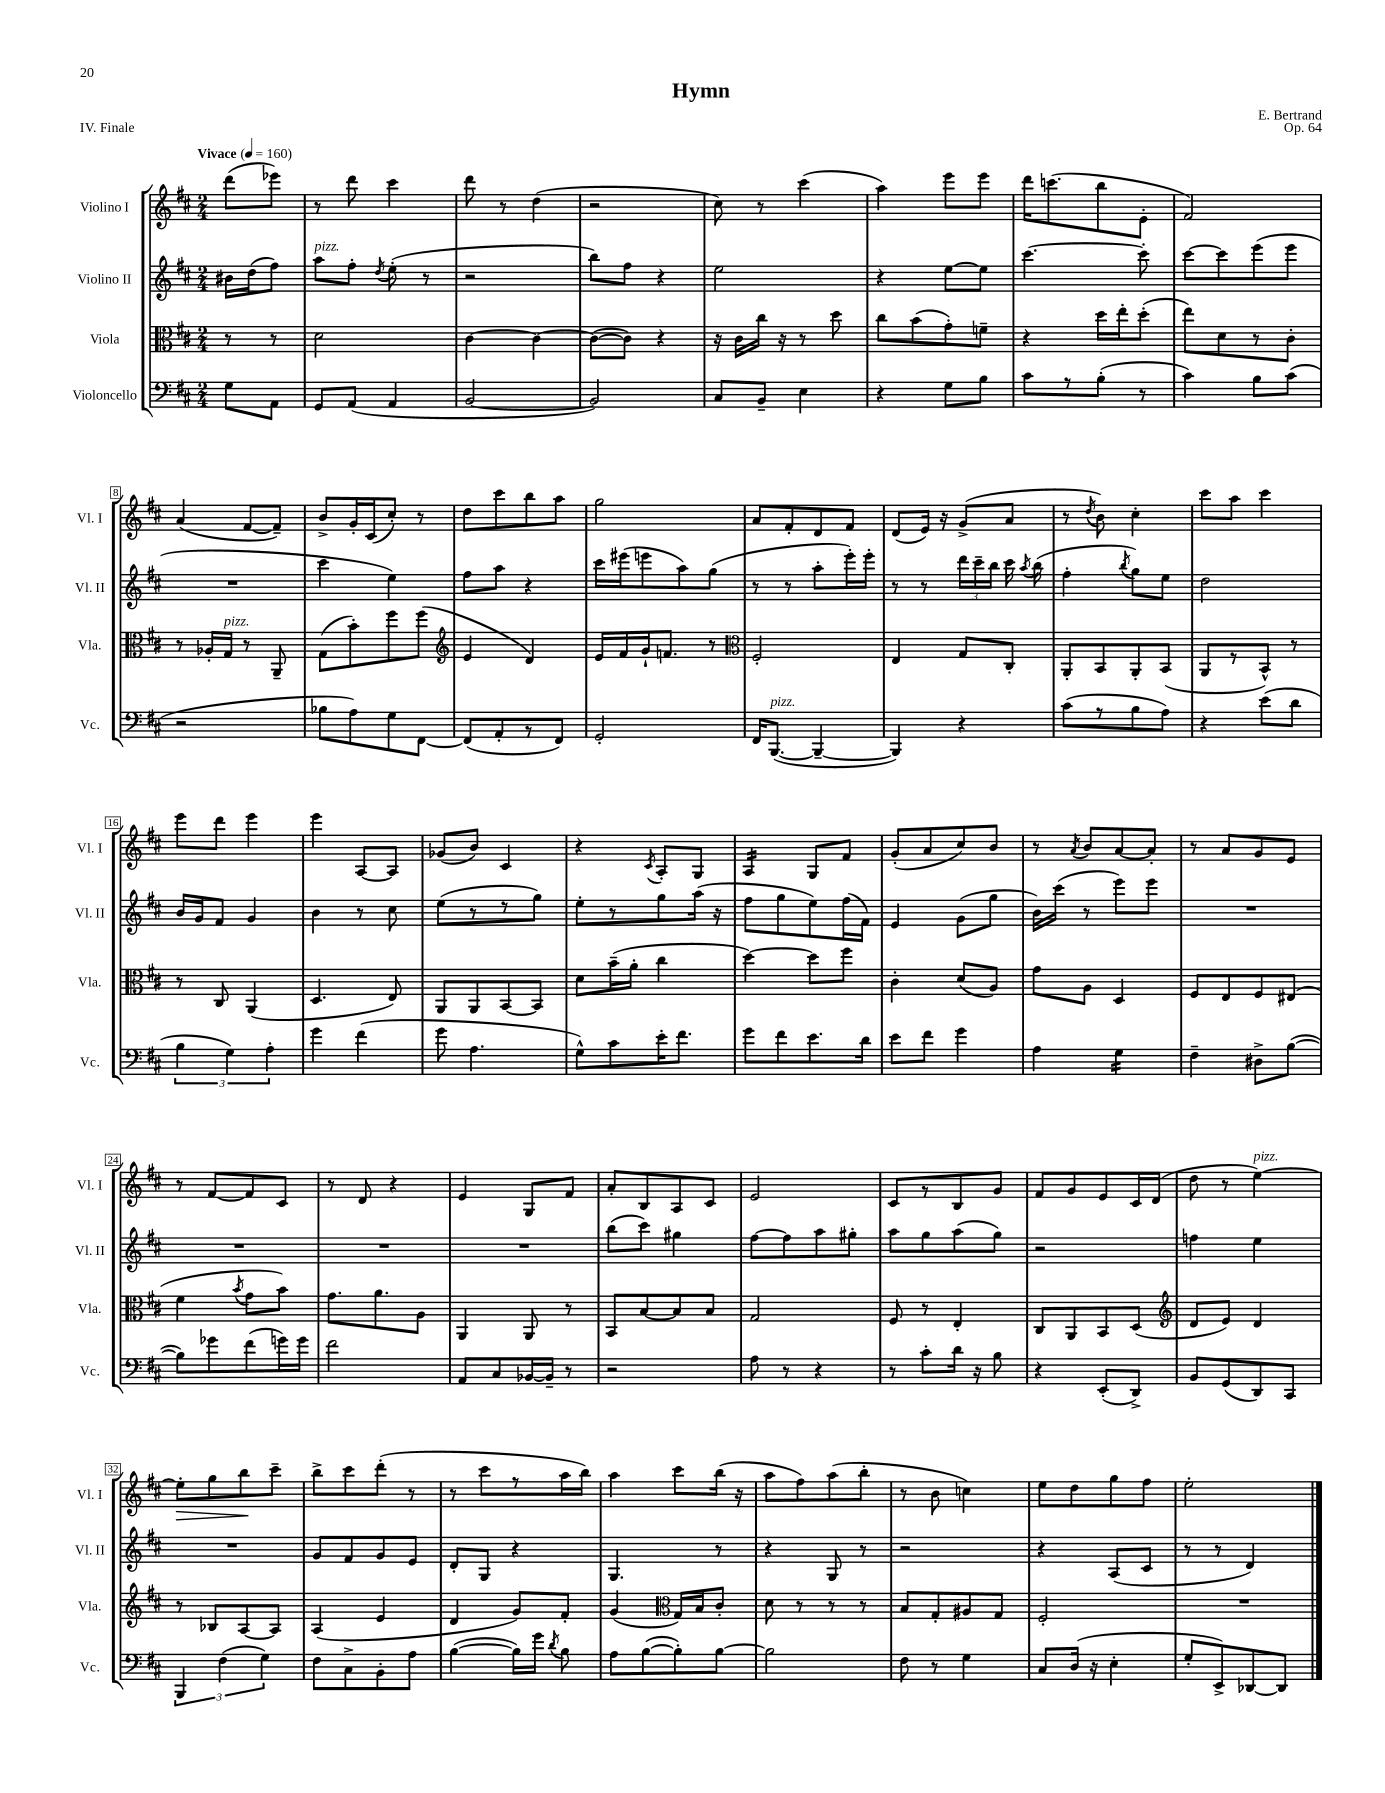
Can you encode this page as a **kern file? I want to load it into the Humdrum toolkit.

**kern	**kern	**kern	**kern
*staff4	*staff3	*staff2	*staff1
*clefF4	*clefC3	*clefG2	*clefG2
*k[f#c#]	*k[f#c#]	*k[f#c#]	*k[f#c#]
*M2/4	*M2/4	*M2/4	*M2/4
*MM160	*MM160	*MM160	*MM160
8G\L	8r	16b#\LL	(8ddd\L
.	.	(16dd\J	.
8AA\J	8r	8ff#\J)	8eee-\J)
=	=	=	=
8GG/L	2d\	8aa\L	8r
(8AA/J	.	8ff#'\J	8ddd\
.	.	8qdd/	.
4AA/	.	(8ee'\	4ccc#\
.	.	8r	.
=	=	=	=
[2BB/	[4c#\	2r	8ddd\
.	.	.	8r
.	4c#\_	.	(4dd\
=	=	=	=
2BB/])	(8c#\_L	8bb\L)	2r
.	8c#\]J)	8ff#\J	.
.	4r	4r	.
=	=	=	=
8C#/L	16r	2ee\	8cc#\)
.	16c#\LL	.	.
8BB~/J	16cc#\JJ	.	8r
.	16r	.	.
4E\	8r	.	(4ccc#\
.	8dd\	.	.
=	=	=	=
4r	8cc#\L	4r	4aa\)
.	(8b\	.	.
8G\L	8g'\)	[8ee\L	8eee\L
8B\J	8f~\J	8ee\]J	8eee\J
=	=	=	=
8c#\L	4r	[4.ccc#\	16ddd\LK
.	.	.	(8.ccc\
8r	.	.	.
(8B'\J	16dd\LL	.	8bb\
.	16ee'\J	.	.
8r	(8dd'\J	8ccc#'\]	8e'\J
=	=	=	=
4c#\)	8ee\L)	[8ccc#\L	2f#/)
.	8d\	8ccc#\]	.
8B\L	8r	(8eee\	.
(8c#\J	8c#'\J	8eee\J	.
=	=	=	=
2r	8r	2r	(4a/
.	16A-'/LL	.	.
.	16G/JJ	.	.
.	8r	.	[8f#/L
.	8AA~/	.	8f#~/]J)
=	=	=	=
8B-\L	(8G\L	4ccc#\	8b^/L
8A\)	8b'\)	.	16g'/L
.	.	.	(16c#/J
8G\	8ff#\	4ee\)	8cc#'/J)
[8FF#\J	(8ff#\J	.	8r
=	=	=	=
*	*clefG2	*	*
(8FF#/]L	4e/	8ff#\L	8dd\L
8AA'/	.	8aa\J	8ccc#\
8r	4d/)	4r	8bb\
8FF#/J)	.	.	8aa\J
=	=	=	=
2GG'/	16e/LL	16ccc#\LL	2gg\
.	16f#/	(16eee#\J	.
.	16g`/J	8eee\	.
.	8.f/J	.	.
.	.	8aa\)	.
.	8r	(8gg\J	.
=	=	=	=
*	*clefC3	*	*
16FF#/LK	2F#'/	8r	8a/L
([8.BBB/J	.	.	.
.	.	8r	8f#'/
4BBB~/_	.	8aa'\L	8d/
.	.	16eee'\L)	8f#/J
.	.	16eee'\JJ	.
=	=	=	=
4BBB/])	4E/	8r	(8d/L
.	.	8r	16e/Jk)
.	.	.	16r
4r	8G/L	24ddd\LL	(8g^/L
.	.	24ccc#~\	.
.	.	24bb\JJ	.
.	8C#'/J	16ccc#\	8a/J
.	.	8qaa/	.
.	.	(16bb\	.
=	=	=	=
(8c#\L	8AA'/L	4ff#'\	8r
.	.	.	8qdd/
8r	8BB/	.	8b\)
.	.	8qbb/	.
8B\	8AA'/	8gg\L)	4cc#'\
8A\J)	(8BB/J	8ee\J	.
=	=	=	=
4r	8AA/L	2dd\	8ccc#\L
.	8r	.	8aa\J
(8e\L	8BB^^/J)	.	4ccc#\
8d\J	8r	.	.
=	=	=	=
6B\	8r	16b/LL	8eee\L
.	.	16g/J	.
.	8C#/	8f#/J	8ddd\J
6G\)	.	.	.
.	(4AA/	4g/	4eee\
6A'\	.	.	.
=	=	=	=
4g\	4.D/	4b\	4eee\
(4f#\	.	8r	[8A/L
.	8E/)	8cc#\	8A/]J
=	=	=	=
8g\	8AA/L	(8ee\L	(8g-/L
4.A\	8AA/	8r	8b/J)
.	[8BB/	8r	4c#/
.	8BB/]J	8gg\J)	.
=	=	=	=
8G^^\L)	8d\L	8ee'\L	4r
8c#\	(16b~\L	8r	.
.	16a'\JJ	.	.
.	.	.	8qc#/
16e'\K	4cc#\	8gg\	8A'/L
8.f#\J	.	.	.
.	.	(16aa\Jk	8G/J
.	.	16r	.
=	=	=	=
8g\L	[4dd\)	8ff#\L	4A/
8f#\	.	8gg\	.
8.e\	8dd\]L	8ee\)	8G/L
.	8ff#\J	(16ff#\L	8f#/J
16d\Jk	.	16f#\JJ)	.
=	=	=	=
8e\L	4c#'\	4e/	(8g'/L
8f#\J	.	.	8a/
4g\	(8d/L	(8g\L	8cc#/)
.	8A/J)	8gg\J	8b/J
=	=	=	=
4A\	8g\L	16b\LL)	8r
.	.	(16ccc#\JJ	.
.	.	.	8qa/
.	8A\J	8r	8b/L
4G\	4D/	8eee\L)	[8a/
.	.	8eee\J	8a'/]J
=	=	=	=
4F#~\	8F#/L	2r	8r
.	8E/	.	8a/L
8D#^\L	8F#/	.	8g/
([8B\J	(8E#/J	.	8e/J
=	=	=	=
8B\]L)	4f#\	2r	8r
8g-\	.	.	[8f#/L
.	8qb/	.	.
(8f#\	8g\L	.	8f#/]
16g\L)	8b\J)	.	8c#/J
16g\JJ	.	.	.
=	=	=	=
2f#\	8.g\L	2r	8r
.	.	.	8d/
.	8.a\	.	.
.	.	.	4r
.	8A\J	.	.
=	=	=	=
8AA/L	4AA/	2r	4e/
8C#/	.	.	.
[16BB-/L	8AA/	.	8G/L
16BB-~/]JJ	.	.	.
8r	8r	.	8f#/J
=	=	=	=
2r	8BB/L	(8bb\L	8a'/L
.	[8B/	8ccc#\J)	8B/
.	8B/]	4gg#\	8A/
.	8B/J	.	8c#/J
=	=	=	=
8A\	2G/	[8ff#\L	2e/
8r	.	8ff#\]	.
4r	.	8aa\	.
.	.	8gg#'\J	.
=	=	=	=
8r	8F#/	8aa\L	8c#/L
8c#'\L	8r	8gg\	8r
16d\Jk	4E'/	(8aa\	8B/
16r	.	.	.
8B\	.	8gg\J)	8g/J
=	=	=	=
4r	8C#/L	2r	8f#/L
.	8AA/	.	8g/
(8EE'/L	8BB/	.	8e/
8DD^/J)	(8D/J	.	16c#/L
.	.	.	(16d/JJ
=	=	=	=
*	*clefG2	*	*
8BB/L	8d/L	4ff\	8dd\
(8GG/	8e/J)	.	8r
8DD/)	4d/	4ee\	[4ee\)
8CC#/J	.	.	.
=	=	=	=
6BBB/	8r	2r	8ee'\]L
.	8B-/L	.	8gg\
(6F#\	.	.	.
.	[8A/	.	8bb\
6G\)	.	.	.
.	8A/]J	.	8ccc#~\J
=	=	=	=
8F#\L	(4A/	8g/L	8bb^\L
8C#^\	.	8f#/	8ccc#\
8BB'\	4e/	8g/	(8ddd'\J
8A\J	.	8e/J	8r
=	=	=	=
([4B\	4d/	8d'/L	8r
.	.	8G/J	8ccc#\L
16B\]LL)	8g/L)	4r	8r
16g\JJ	.	.	.
8qd/	.	.	.
8B\	8f#'/J	.	16aa\L
.	.	.	16bb\JJ)
=	=	=	=
8A\L	(4g/	4.G/	4aa\
([8B\	.	.	.
*	*clefC3	*	*
8B'\])	16G/LL)	.	8ccc#\L
.	16B/J	.	.
[8B\J	8c#'/J	8r	(16bb\Jk
.	.	.	16r
=	=	=	=
2B\]	8d\	4r	8aa\L
.	8r	.	8ff#\)
.	8r	8G/	(8aa\
.	8r	8r	8bb'\J
=	=	=	=
8F#\	8B/L	2r	8r
8r	8G'/	.	8b\
4G\	8A#/	.	4cc\)
.	8G/J	.	.
=	=	=	=
8C#/L	2F#'/	4r	8ee\L
(16D/Jk	.	.	8dd\
16r	.	.	.
4E'\	.	(8A/L	8gg\
.	.	8c#/J	8ff#\J
=	=	=	=
8G'/L	2r	8r	2ee'\
8EE^/)	.	8r	.
[8DD-/	.	4d/)	.
8DD-/]J	.	.	.
==	==	==	==
*-	*-	*-	*-
